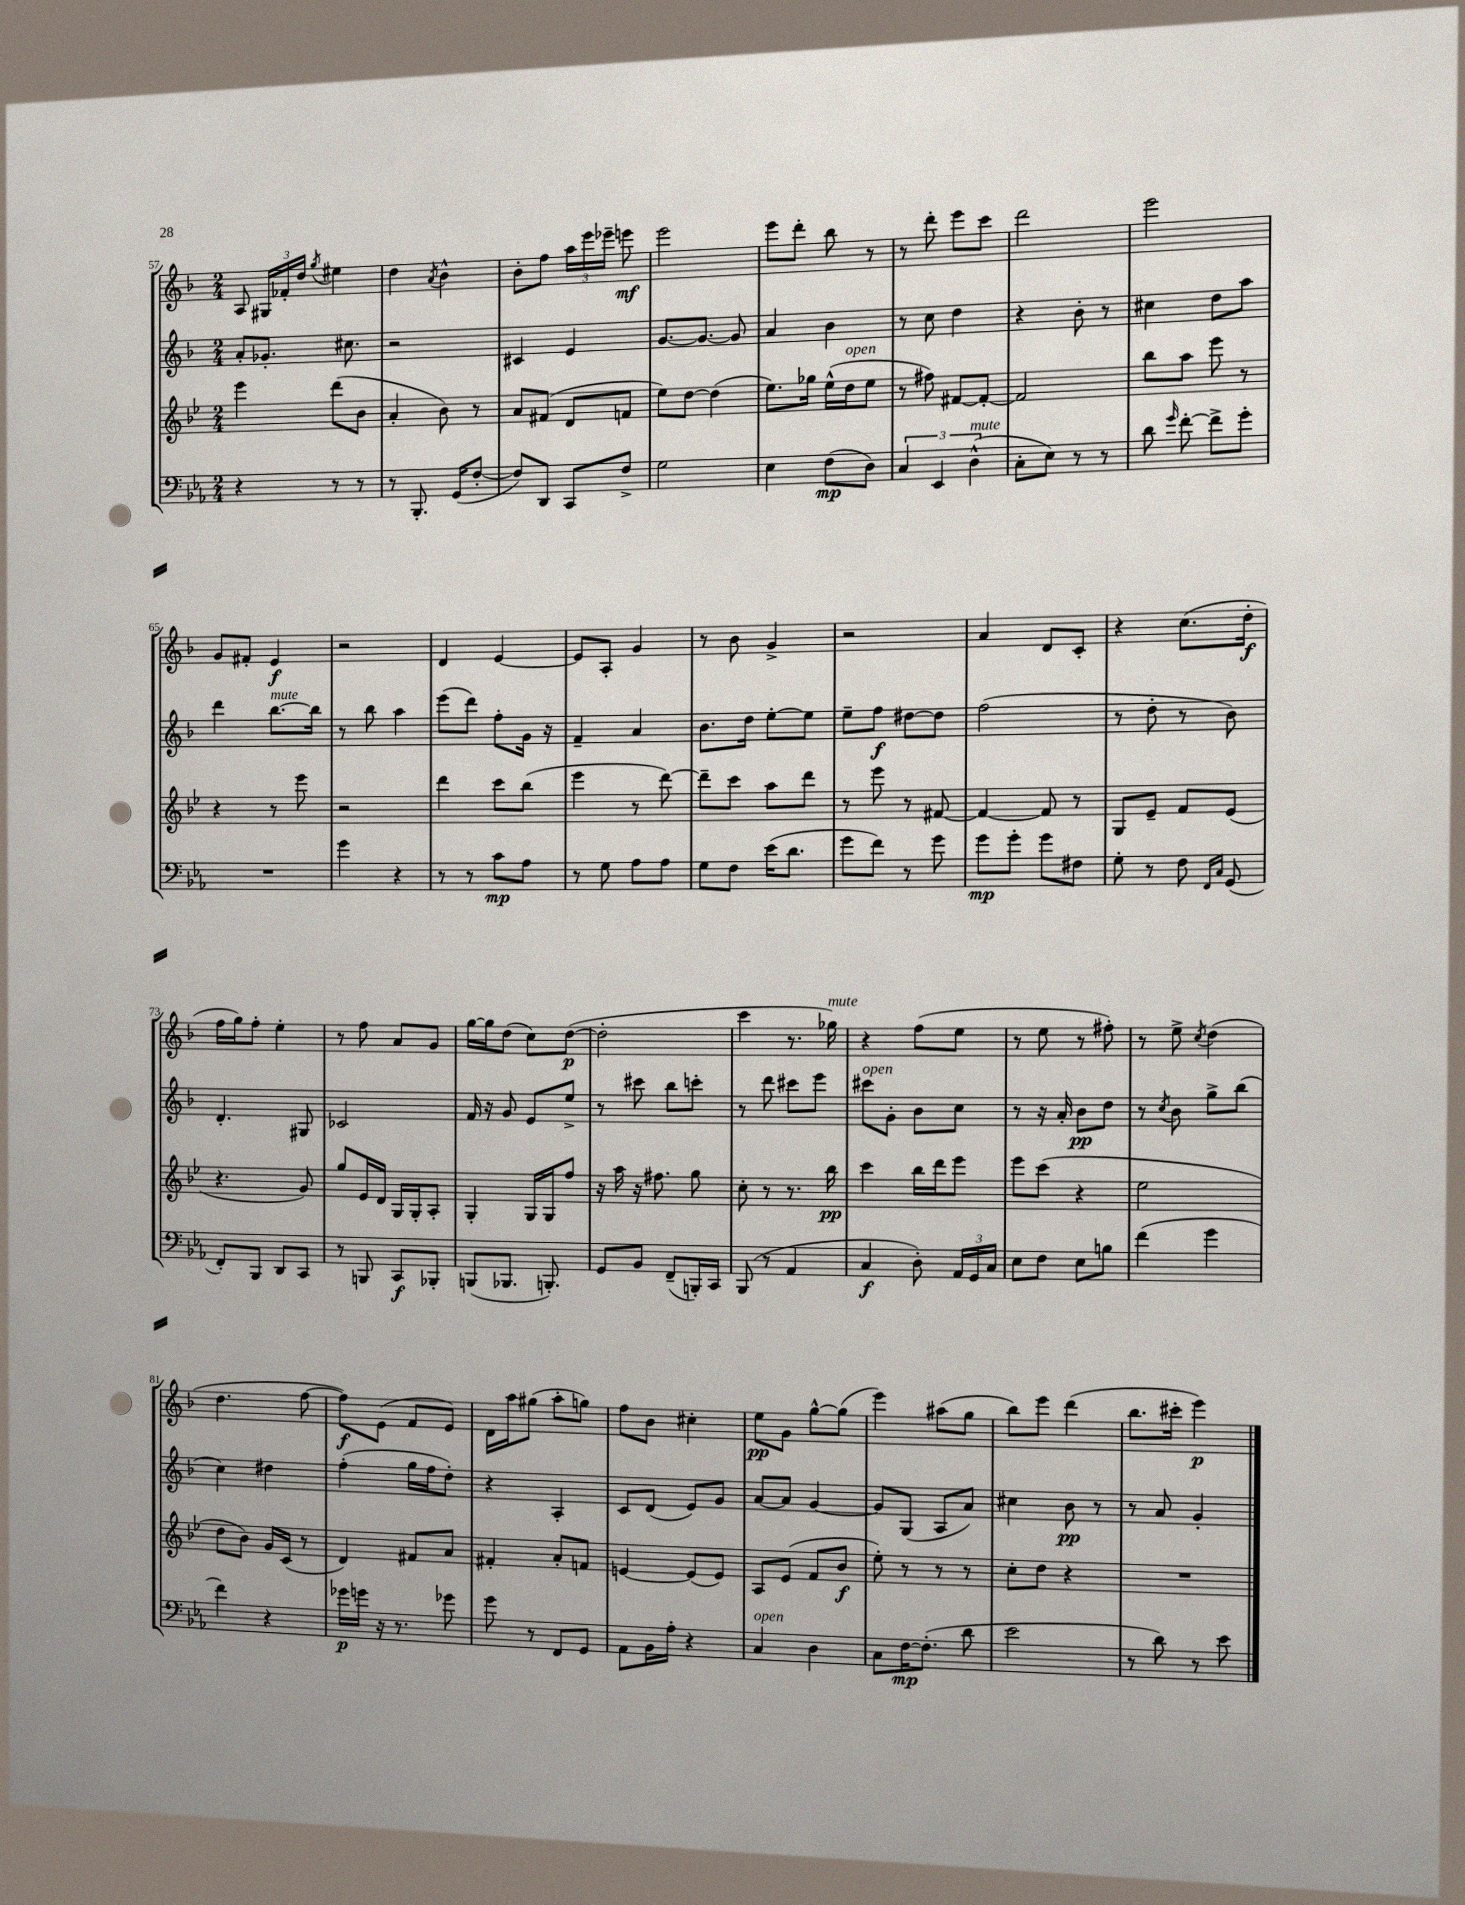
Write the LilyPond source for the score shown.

<<
\new StaffGroup <<
\new Staff = "s0" {
    \clef treble \key f \major \numericTimeSignature \time 2/4
    \autoBeamOff a8 \tuplet 3/2 { gis16[ fes'16-. d''16] } \acciaccatura { g''8 } eis''4 |
    d''4 \acciaccatura { a'8 } bes'4-^ |
    bes'8[-. f''8] \tuplet 3/2 { a''16[ e'''16 ees'''16]-- } e'''8\mf |
    e'''2 |
    e'''8[ d'''8]-. bes''8 r8 |
    r8 d'''8-. e'''8[ c'''8] |
    d'''2 |
    e'''2 |
    g'8[ fis'8]-. e'4\f |
    r2 |
    d'4 e'4~ |
    e'8[ a8]-. g'4 |
    r8 bes'8 g'4-> |
    r2 |
    a'4 d'8[ c'8]-. |
    r4 c''8.[( d''16]-.\f |
    f''16[ g''16) f''8]-. e''4-. |
    r8 f''8 a'8[ g'8] |
    g''16[~ g''16 d''8]( c''8[) d''8]~\p( |
    d''2-. |
    c'''4 r8. ges''16^\markup { \italic "mute" }) |
    r4 f''8[( e''8] |
    r8 e''8 r8 fis''8-.) |
    r8 e''8-> \acciaccatura { c''8 } d''4( |
    d''4. f''8~ |
    f''8[\f) e'8]( f'8[ e'8]) |
    d'16[ a''16 gis''8]( a''8[-. g''8]) |
    f''8[ bes'8] cis''4-. |
    e''8[\pp g'8] g''8[~-^ g''8]( |
    e'''4) ais''8[( g''8] |
    bes''8[) e'''8] d'''4( |
    bes''8.[ cis'''16]-. e'''4\p) \bar "|." |
}
\new Staff = "s1" {
    \clef treble \key f \major \numericTimeSignature \time 2/4
    \autoBeamOff a'8[-. ges'8.]-. cis''8. |
    r2 |
    cis'4 e'4 |
    g'8.[~ g'8.]~ g'8 |
    a'4 bes'4 |
    r8 c''8 d''4 |
    r4 bes'8-. r8 |
    cis''4 d''8[ a''8] |
    d'''4 bes''8.[~^\markup { \italic "mute" } bes''16] |
    r8 bes''8 a''4 |
    e'''8[( d'''8]) f''8[-. g'16] r16 |
    f'4-- a'4 |
    bes'8.[ d''16] e''8[~-. e''8] |
    e''8[-- f''8]\f dis''8[~ dis''8] |
    f''2( |
    r8 d''8-. r8 bes'8) |
    d'4.-. gis8 |
    ces'2 |
    f'16 r16 g'8 e'8[ e''8]-> |
    r8 cis'''8 bes''8[ c'''8]-. |
    r8 d'''8 cis'''8[ e'''8] |
    cis'''8[^\markup { \italic "open" } g'8]-. bes'8[ c''8] |
    r8 r16 a'16-. bes'8[\pp d''8] |
    r8 \acciaccatura { c''8 } bes'8 g''8[-> bes''8]( |
    c''4) dis''4 |
    f''4-.( g''16[ f''16 d''8]-.) |
    r4 a4-. |
    c'8[ d'8]( e'8[) g'8] |
    a'8[~ a'8] g'4~ |
    g'8[ g8]( a8[ a'8]) |
    cis''4 bes'8\pp r8 |
    r8 a'8 g'4-. \bar "|." |
}
\new Staff = "s2" {
    \clef treble \key bes \major \numericTimeSignature \time 2/4
    \autoBeamOff ees'''4 d'''8[( bes'8] |
    a'4-. bes'8) r8 |
    a'8[ fis'8]( d'8[ f'8] |
    ees''8[) d''8]~ d''4( |
    ees''8.[) ges''16] ees''16[-^( d''16^\markup { \italic "open" } ees''8] |
    r8 fis''8) fis'8[~ fis'8]~-. |
    fis'2 |
    bes''8[ a''8] ees'''8 r8 |
    r4 r8 ees'''8 |
    r2 |
    d'''4 c'''8[ bes''8]( |
    ees'''4 r8 d'''8~) |
    d'''8[-- c'''8] a''8[ d'''8] |
    r8 ees'''8 r8 fis'8~ |
    fis'4~ fis'8 r8 |
    g8[ ees'8]-- f'8[ ees'8]( |
    r4. g'8) |
    g''8[ ees'16 d'16] g16[ g16-. a8]-. |
    g4-. g16[ g16 f''8] |
    r16 a''16 r16 fis''8. g''8 |
    c''8-. r8 r8. bes''16\pp |
    c'''4 bes''16[ d'''16 ees'''8] |
    ees'''8[ c'''8]( r4 |
    ees''2 |
    d''8[ bes'8]) g'16[ c'16]( r8 |
    d'4) fis'8[ a'8] |
    fis'4-. a'8[-. f'8] |
    e'4~ e'8[( e'8]) |
    a8[ ees'8]( f'8[ bes'8]\f |
    ees''8-.) r8 r8 r8 |
    c''8[-. d''8] r4 |
    R2 \bar "|." |
}
\new Staff = "s3" {
    \clef bass \key ees \major \numericTimeSignature \time 2/4
    \autoBeamOff r4 r8 r8 |
    r8 bes,,8.-. g,16[( f8]~-. |
    f8[) d,8] c,8[ f8]-> |
    g2 |
    ees4 f8[\mp( d8]) |
    \tuplet 3/2 { c4 ees,4 d4-^^\markup { \italic "mute" }( } |
    c8[-. ees8]) r8 r8 |
    d'8 \grace { g'16 } f'8~-. f'8[-> g'8]-. |
    R2 |
    g'4 r4 |
    r8 r8 c'8[\mp aes8] |
    r8 g8 aes8[ aes8] |
    g8[ f8] ees'16[( d'8.] |
    g'8[ f'8]) r8 g'8 |
    g'8[\mp g'8]-. g'8[ fis8] |
    g8-. r8 f8 \grace { f,16[ c16] } g,8( |
    f,8[-.) bes,,8] d,8[ c,8] |
    r8 b,,8 c,8[\f bes,,8]-. |
    b,,8[( bes,,8.] b,,8.-.) |
    g,8[ bes,8] f,8[--( b,,16-.) c,16] |
    bes,,8( r8 aes,4 |
    c4\f d8-.) \tuplet 3/2 { aes,16[ g,16 c16] } |
    ees8[ f8] ees8[ b8] |
    f'4( g'4 |
    f'4) r4 |
    ges'16[\p g'16] r16 r8. ges'8 |
    g'8 r8 f,8[ g,8] |
    aes,8[ bes,16 aes16]-. r4 |
    c4^\markup { \italic "open" } d4 |
    c8[ f16~\mp f8.]-.( d'8 |
    ees'2 |
    r8 d'8) r8 ees'8 \bar "|." |
}
>>
>>
\layout { \context { \Score currentBarNumber = #57 } }
